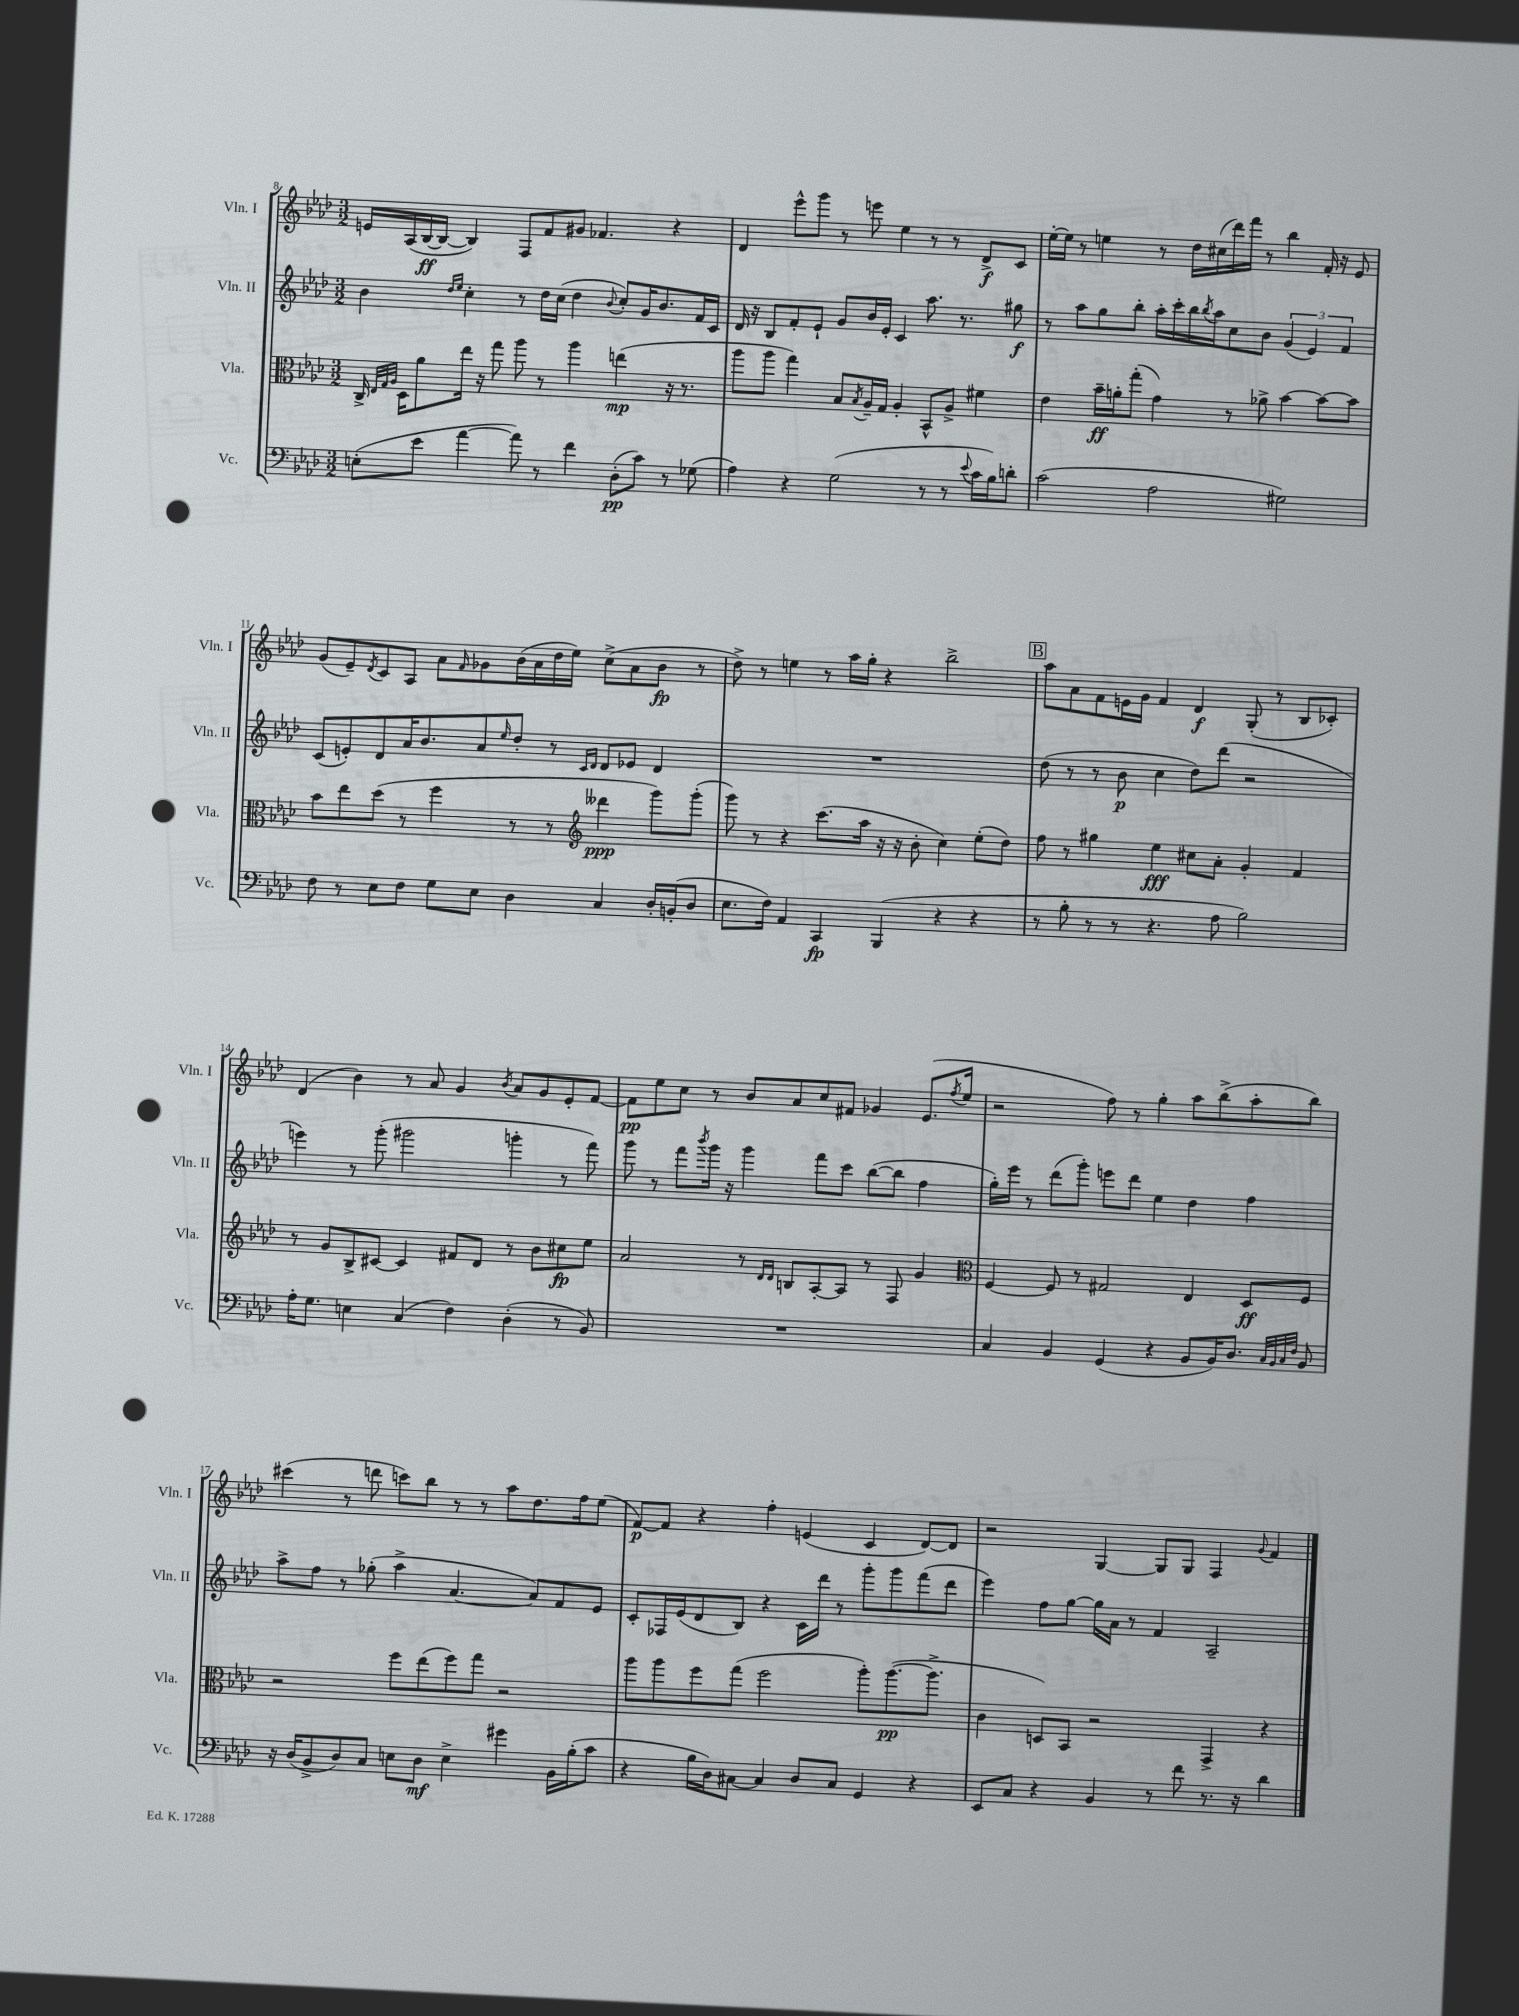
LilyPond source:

<<
\new StaffGroup <<
\new Staff = "s0" \with { instrumentName = "Vln. I" shortInstrumentName = "Vln. I" } {
    \clef treble \key aes \major \numericTimeSignature \time 3/2
    e'16 aes16( bes16~\ff bes16~ bes4) f8 f'8 gis'8 fes'4. r4 |
    des'4 ees'''8-^ g'''8 r8 e'''8 ees''4 r8 r8 des'8->\f c'8 |
    ees''16~-. ees''16 r8 e''4 r8 des''16 cis''16( des'''16) f'''16 r8 bes''4 f'16-. r16 ees'8 |
    g'8( ees'8--) \acciaccatura { des'8 } c'8 aes8 aes'8 \grace { f'16 } ges'8 bes'16( aes'16 des''16 ees''16) c''8->( aes'8 bes'8\fp r8 |
    des''8->) r8 e''4 r8 aes''16 g''16-. r4 bes''2-> |
    \mark \markup { \box "B" } aes''8 aes'8 f'8 e'16 g'16 f'4 des'4\f g8-.( r8 bes8 ces'8-.) |
    des'4( bes'4) r8 aes'8 g'4 \acciaccatura { bes'8 } aes'8 g'8 ees'8-. f'8~ |
    f'8\pp ees''8 c''8 r8 bes'8 aes'8 c''8 fis'8 ges'4 ees'8.( \acciaccatura { f''8 } ees''16 |
    r2 f''8) r8 g''4-. aes''8 bes''8->( aes''8-. bes''8) |
    cis'''4( r8 d'''8 c'''8) bes''8 r8 r8 aes''8 des''8. f''16 ees''8( |
    f'8~\p) f'8 r4 f''4-. e'4( c'4 des'8~) des'8 |
    r2 g4~ g8 g8 f4 \appoggiatura { g'8 } f'4 \bar "|." |
}
\new Staff = "s1" \with { instrumentName = "Vln. II" shortInstrumentName = "Vln. II" } {
    \clef treble \key aes \major \numericTimeSignature \time 3/2
    bes'4 \grace { des''16 ees''16 } c''4-. r8 des''16 c''16( des''4 \appoggiatura { bes'8 } c''8-.) g'16 bes'8. f'16 c'16 |
    des'16 r16 bes8 f'8-. ees'8-! g'8 bes'16 ees'16-. c'4 aes''8. r8. gis''8\f |
    r8 aes''8 g''8 bes''8-. aes''16-. c'''16-. bes''16 \acciaccatura { bes''8 } aes''16 c''8 bes'8 \tuplet 3/2 { g'4( ees'4) f'4 } |
    c'8( e'8-.) des'8 aes'16 bes'8. aes'8 \grace { ees''16 } des''8-. r8 \grace { c'16 des'16 } des'8 ees'8 des'4 |
    R1. |
    \mark \markup { \box "B" } des''8( r8 r8 bes'8\p c''4 des''8) des'''8( r2 |
    e'''4) r8 g'''8-.( gis'''2 g'''4-. r8 f'''8) |
    g'''8 r8 f'''8 \acciaccatura { bes'''8 } g'''16 r16 g'''4 f'''8 c'''8 bes''8~( bes''8 f''4 |
    g''16-.) ees'''16 r8 des'''8( g'''8-.) e'''8 des'''8 ees''4 des''4 f''4 |
    aes''8-> f''8 r8 ges''8-.( aes''4-> aes'4.~ aes'8) f'8 ees'8 |
    c'8-. fes16 ees'16( des'8 bes8) r4 c'16 des'''16 r8 g'''8-. g'''8 f'''8( des'''8 |
    ees'''4) f''8 g''8~ g''16 aes'16 r8 f'4 aes2-- \bar "|." |
}
\new Staff = "s2" \with { instrumentName = "Vla." shortInstrumentName = "Vla." } {
    \clef alto \key aes \major \numericTimeSignature \time 3/2
    c16-> \grace { ees32 g32 aes32 } des16 aes'8 ees''16 r16 g''8 aes''8 r8 aes''4 e''4\mp( r16 r8. |
    aes''8 aes''8 g''4) bes8 \acciaccatura { bes8 } aes16-- g16 aes4-. bes,8-^ aes8-> fis'4 |
    ees'4 bes'16--\ff a'16-. g''8-.( g'4) r8 aes'8-> bes'4~ bes'8~ bes'8 |
    bes'8 ees''8 des''8( r8 f''4 r8 r8 \clef treble deses'''4\ppp g'''8) g'''8-.( |
    g'''8) r8 r4 c'''8.( aes''16 r16 r16 bes'8-. c''4) ees''8-.( des''8) |
    \mark \markup { \box "B" } f''8 r8 gis''4 ees''4\fff cis''8 aes'8-. g'4-. f'4 |
    r8 g'8 bes8-> cis'8~ cis'4 fis'8 des'8 r8 bes'8 cis''8\fp ees''8 |
    aes'2 r8 \grace { des'16 des'16 } b8 aes8~-. aes8 r8 f8 g'4 |
    \clef alto f4~ f8 r8 gis2 ees4 des8\ff f8 |
    r2 f''8 ees''8( f''8) g''8 r2 |
    aes''8 aes''8 f''8 g''8( f''2 aes''8-.) aes''8.~\pp( aes''8.-> |
    c'4 d8) bes,8 r2 g,4-> r4 \bar "|." |
}
\new Staff = "s3" \with { instrumentName = "Vc." shortInstrumentName = "Vc." } {
    \clef bass \key aes \major \numericTimeSignature \time 3/2
    e8-.( ees'8 aes'4~ aes'8) r8 f'4 des8-.\pp( c'8) r8 ges8( |
    aes4) r4 g2( r8 r8 \appoggiatura { ees'8 } c'16 bes16) d'8-. |
    c'2( aes2 gis2) |
    f8 r8 ees8 f8 g8 ees8 des4 c4 des16-. b,16-.( des8 |
    ees8. f16) aes,4 c,4\fp bes,,4( r4 r4 |
    \mark \markup { \box "B" } r8 bes8-. r8 r8 r4. aes8 bes2) |
    aes16-. g8. e4 c4( f4) des4-.( r8 bes,8) |
    R1. |
    c4 bes,4 g,4( r4 bes,8 bes,16) des8. \grace { c32 bes,32 c32 f32 } bes,8 |
    r16 des16( bes,8-> des8) c8 e8 des8\mf e4-> gis'4 bes,16 bes16-.( c'8 |
    r4 bes16 des16) cis8~ cis4 des8 cis8 g,4 r4 |
    ees,8 c8 r4 bes,4 r8 f'8 r8. r16 des'4 \bar "|." |
}
>>
>>
\layout { \context { \Score currentBarNumber = #8 } }
